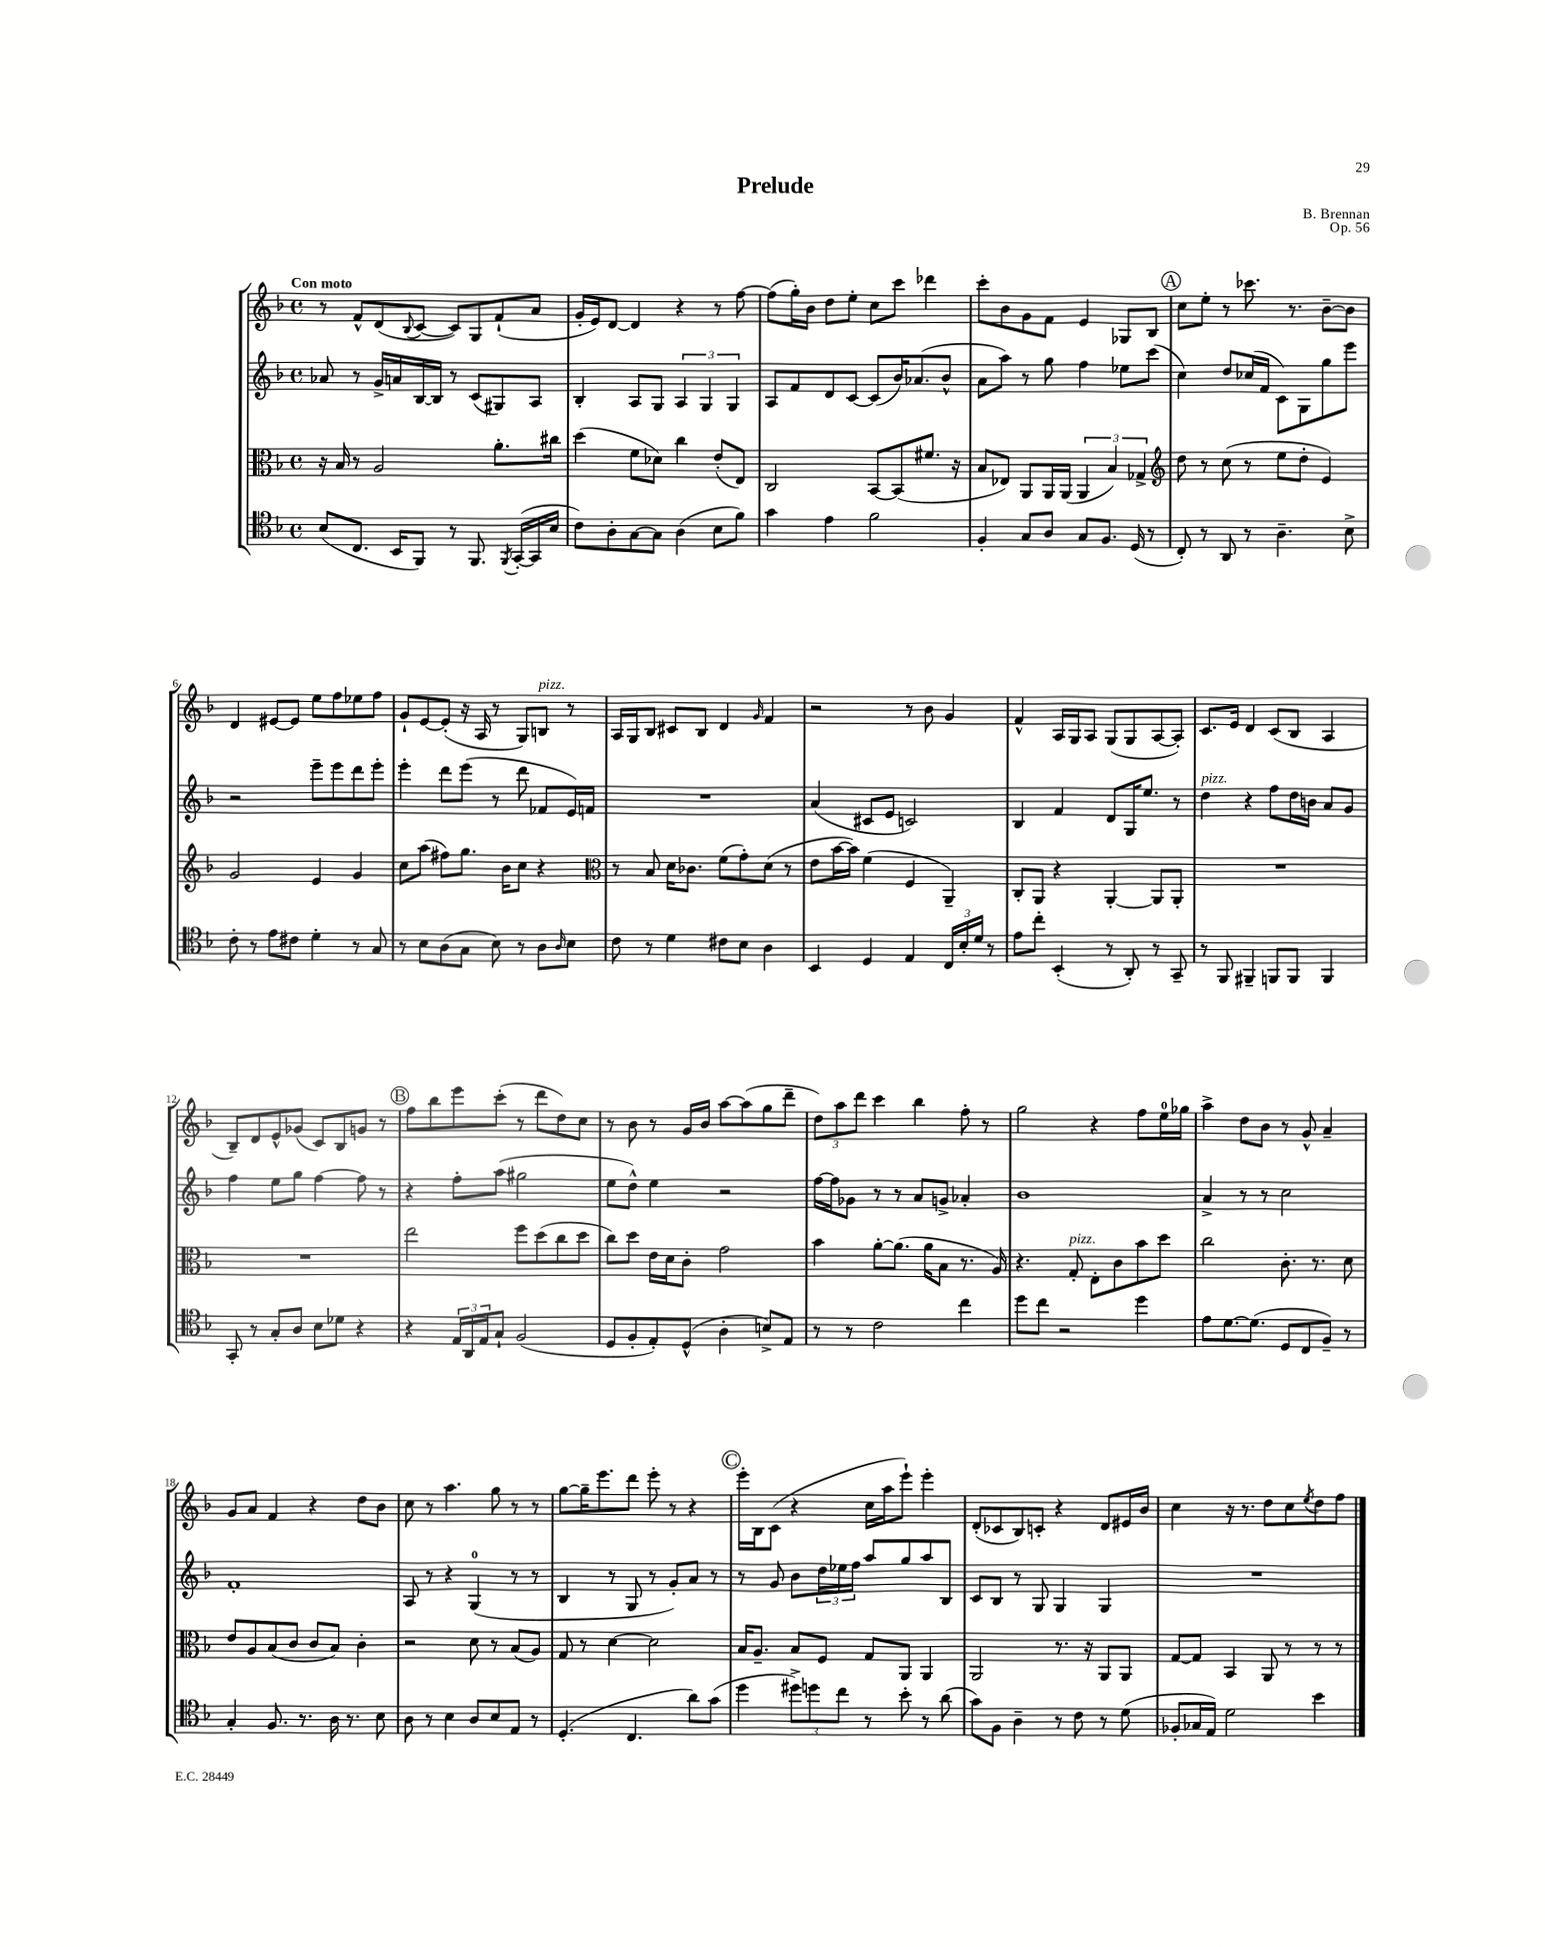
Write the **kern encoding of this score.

**kern	**kern	**kern	**kern
*staff4	*staff3	*staff2	*staff1
*clefC4	*clefC3	*clefG2	*clefG2
*k[b-]	*k[b-]	*k[b-]	*k[b-]
*M4/4	*M4/4	*M4/4	*M4/4
*met(c)	*met(c)	*met(c)	*met(c)
(8B-	16r	8a-	8r
.	16B-	.	.
8.C	8r	8r	8f^^
.	2A	16g^	(8d
16BB-	.	16a	.
.	.	.	8qqB-
8FF)	.	[16B-	[8c
.	.	16B-]	.
8r	.	8r	8c])
8.FF	.	(8c	8G
.	8.a'	8G#)	(8f`
8qFF	.	.	.
([16GG'	.	.	.
16GG]	.	8A	8a
16B-	16cc#	.	.
=	=	=	=
8c)	(4dd	4B-'	16g'
.	.	.	16e)
8A'	.	.	[8d
[8G	8f	8A	4d]
8G]	8d-)	8G	.
(4A	4cc	6A	4r
.	.	6G	.
8B-	(8e'	.	8r
.	.	6G	.
8f)	8E)	.	[8ff
=	=	=	=
4g	2C	8A	(8ff]
.	.	8f	16gg')
.	.	.	16b-
4e	.	8d	8dd
.	.	[8c	8ee'
2f	[8BB-	(8c]	8cc
.	(8BB-]	16b-)	8ccc
.	.	(8.a-	.
.	8.f#	.	4ddd-
.	.	8b-^^	.
.	16r	.	.
=	=	=	=
4F'	8B-	8a	8ccc'
.	8E-)	8aa)	8b-
8G	8AA	8r	8g
8A	16AA	8gg	8f
.	(16AA	.	.
8G	6AA	4ff	4e
8.F	.	.	.
.	6B-)	.	.
.	.	8ee-	8G-
(16D	.	.	.
.	6G-^	.	.
8r	.	(8ccc	8B-
=	=	=	=
*	*clefG2	*	*
8C')	8dd	4cc)	8cc
8r	8r	.	8ee'
8AA	(8cc	8dd	8r
8r	8r	(16cc-	8.ccc-
.	.	16f	.
4.A~	8ee	8c)	.
.	.	.	8.r
.	8dd'	8G	.
.	4e)	8gg	[8b-~
8B-^	.	8eee	8b-]
=	=	=	=
8c'	2g	2r	4d
8r	.	.	.
8e	.	.	[8e#
8c#	.	.	8e#]
4d'	4e	8eee~	8ee
.	.	8eee	8ff
8r	4g	8ddd	8ee-
8G	.	8eee'	8ff
=	=	=	=
8r	8cc	4eee'	8g`
8B-	(8aa	.	[8e
(8A	8ff#)	8ddd	(8e']
8G	8.gg	(8eee	16r
.	.	.	16A
8B-)	.	8r	8r
.	16b-	.	.
8r	8cc	8ddd	8G)
8A	4r	8f-	8B
16qqA	.	.	.
8B-	.	16e)	8r
.	.	16f	.
=	=	=	=
*	*clefC3	*	*
8c	8r	1r	16A
.	.	.	16G
8r	8B-	.	8B-
4d	16d	.	8c#
.	8.c-	.	.
.	.	.	8B-
8c#	(8f	.	4d
8B-	8g')	.	.
.	.	.	16qqg
4A	(8d	.	4f
.	8r	.	.
=	=	=	=
4BB-	8e	(4a	2r
.	[16b-	.	.
.	16b-])	.	.
4D	(4f	8c#	.
.	.	8e	.
4E	4F	2c)	8r
.	.	.	8b-
24C	4AA~)	.	4g
24B-'	.	.	.
24d	.	.	.
8r	.	.	.
=	=	=	=
8e	8C'	4B-	4f^^
8cc'	8AA	.	.
(4BB-'	4r	4f	16A
.	.	.	16G
.	.	.	8A
8r	[4AA'	8d	(8G
8AA')	.	16G	8G
.	.	8.ee	.
8r	8AA]	.	[8A
8GG~	8AA'	8r	8A'])
=	=	=	=
8r	1r	4dd	8.c
8FF	.	.	.
.	.	.	16e
4FF#~	.	4r	4d
8FF	.	8ff	(8c
8FF	.	16dd	8B-
.	.	16b	.
4FF	.	8a	4A
.	.	8g	.
=	=	=	=
8GG'	1r	4ff	8B-~)
8r	.	.	8d
8G'	.	8ee	8e^^
8A	.	8gg	(8g-
8B-	.	[4ff	8c)
8d-	.	.	8B-
4r	.	8ff]	8g
.	.	8r	8r
=	=	=	=
4r	2ee	4r	8ff
.	.	.	8bb-
24E	.	8ff'	8eee
24AA	.	.	.
24E	.	.	.
8G`	.	(8aa	(8ccc'
(2F	8ff	2gg#	8r
.	(8dd	.	8ddd
.	8cc	.	8dd)
.	8dd	.	8cc
=	=	=	=
8D	8cc)	8ee	8r
8F'	8dd	8dd^^)	8b-
8E')	16e	4ee	8r
.	16d	.	.
(8D^^	8c'	.	16g
.	.	.	16b-
4A'	2g	2r	[8aa
.	.	.	(8aa]
8B^)	.	.	8gg
8E	.	.	8ddd~
=	=	=	=
8r	4b-	[16ff	12dd)
.	.	16ff]	.
.	.	.	12aa
8r	.	8g-	.
.	.	.	12ddd
2c	[8a'	8r	4ccc
.	(8.a]	8r	.
.	.	8a	4bb-
.	16a	.	.
.	8B-	8g^	.
4cc	8.r	4a-'	8ff'
.	.	.	8r
.	16A)	.	.
=	=	=	=
8dd	4.r	1b-	2gg
8cc	.	.	.
2r	.	.	.
.	8G'	.	.
.	8E'	.	4r
.	8c	.	.
4dd	8b-	.	8ff
.	8dd	.	16ee
.	.	.	16gg-
=	=	=	=
8e	2cc	4a^	4aa^
[8.d	.	.	.
.	.	8r	8dd
(8.d]	.	.	.
.	.	8r	8b-
8D	8.c'	2cc	8r
8C	.	.	8g^^
.	8.r	.	.
8F~)	.	.	4a~
8r	8d	.	.
=	=	=	=
4G'	8e	1f'	8g
.	8A	.	8a
8.F	(8B-	.	4f
.	8c	.	.
8.r	.	.	.
.	8c	.	4r
16A	8B-)	.	.
8.r	.	.	.
.	4c'	.	8dd
8B-	.	.	8b-
=	=	=	=
8A	2r	8A	8cc
8r	.	8r	8r
4B-	.	4r	4.aa
8A	8d	(4G	.
8B-	8r	.	8gg
8E	(8B-	8r	8r
8r	8A)	8r	8r
=	=	=	=
(4.D'	8G	4B-	[8gg
.	8r	.	16gg~]
.	.	.	8.eee
.	[4d	8r	.
4.C	.	8G	8ddd
.	2d]	8r	8eee'
.	.	8g')	8r
8a)	.	8a	4r
(8g	.	8r	.
=	=	=	=
4dd	16B-	8r	16eee'
.	8.A~	.	16B-
.	.	8g	(8c
12dd#^)	8B-	8b-	4r
12dd	.	.	.
.	8F	24dd	.
12cc	.	24ee-	.
.	.	24ff	.
8r	8G	8aa	16cc
.	.	.	16aa
8b-'	8AA	8gg	8eee`)
8r	4AA	8aa	4eee'
(8a	.	8B-	.
=	=	=	=
8g)	2AA	8c	(8d'
8F	.	8B-	8c-
4A~	.	8r	8B-)
.	.	8G	8c'
8r	8.r	4G	4r
8c	.	.	.
.	16r	.	.
8r	8AA	4G	8d
(8d	8AA	.	16e#
.	.	.	16b-
=	=	=	=
8F-'	[8G	1r	4cc
16G-	8G]	.	.
16E)	.	.	.
2d	4BB-	.	16r
.	.	.	8.r
.	8AA	.	8dd
.	8r	.	8cc
.	.	.	8qee
4b-	8r	.	8dd
.	8r	.	8ff
==	==	==	==
*-	*-	*-	*-
